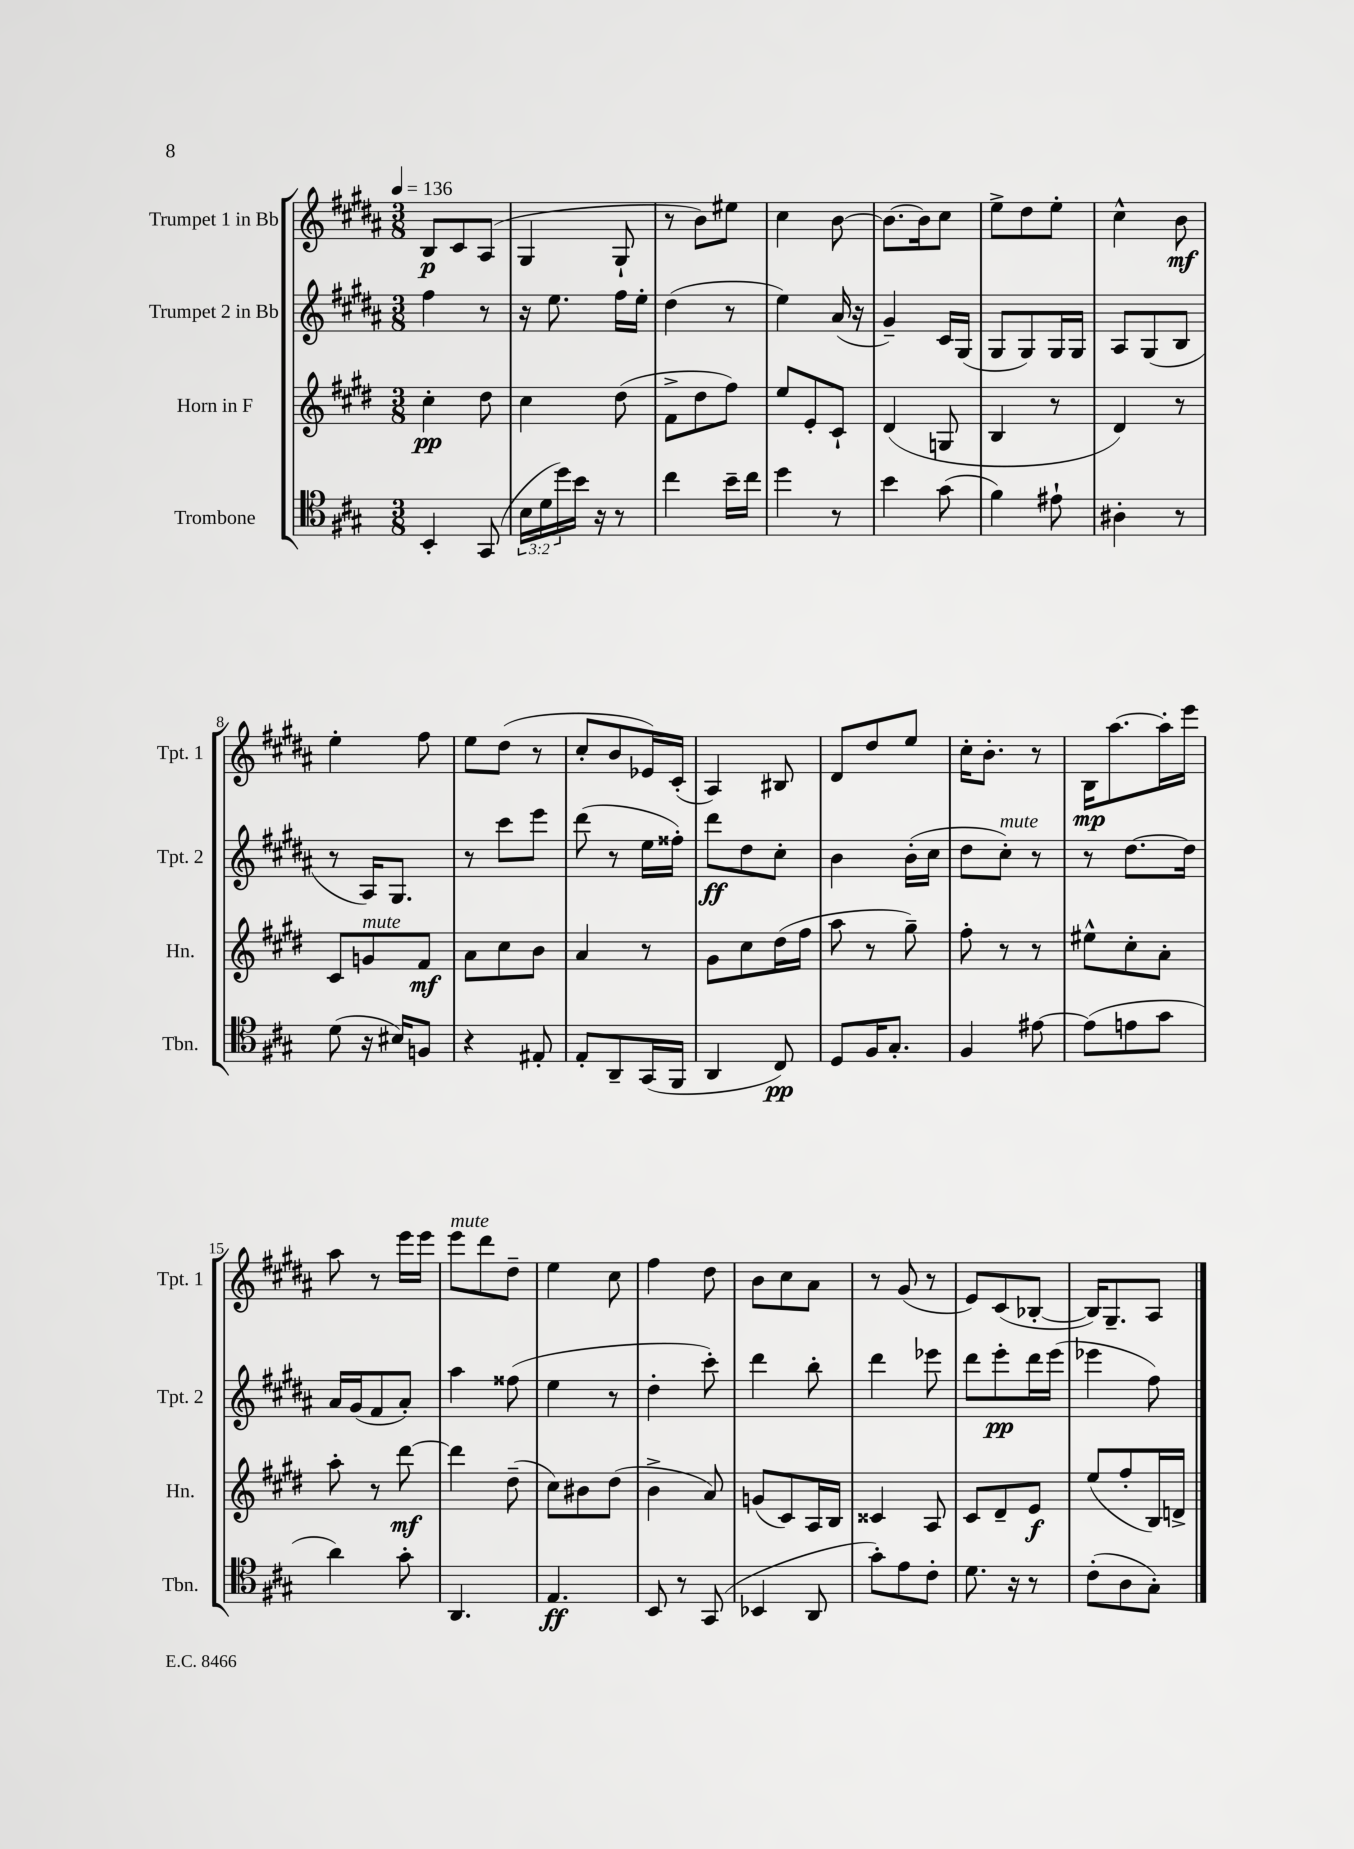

**kern	**dynam	**kern	**dynam	**kern	**dynam	**kern	**dynam
*part4	*part4	*part3	*part3	*part2	*part2	*part1	*part1
*staff4	*staff4	*staff3	*staff3	*staff2	*staff2	*staff1	*staff1
*I"Trombone	*	*I"Horn in F	*	*I"Trumpet 2 in Bb	*	*I"Trumpet 1 in Bb	*
*I'Tbn.	*	*I'Hn.	*	*I'Tpt. 2	*	*I'Tpt. 1	*
*clefC4	*	*clefG2	*	*clefG2	*	*clefG2	*
*k[f#c#g#]	*	*k[f#c#g#d#]	*	*k[f#c#g#d#a#]	*	*k[f#c#g#d#a#]	*
*M3/8	*	*M3/8	*	*M3/8	*	*M3/8	*
*MM136	*	*MM136	*	*MM136	*	*MM136	*
=1	=1	=1	=1	=1	=1	=1	=1
4BB'/	.	4cc#'\	pp	4ff#\	.	8B/L	p
.	.	.	.	.	.	8c#/	.
(8GG#/	.	8dd#\	.	8r	.	(8A#/J	.
=2	=2	=2	=2	=2	=2	=2	=2
24B\LL	.	4cc#\	.	16r	.	4G#/	.
24d\	.	.	.	.	.	.	.
.	.	.	.	8.ee\	.	.	.
24dd\)	.	.	.	.	.	.	.
16b\JJ	.	.	.	.	.	.	.
16r	.	.	.	.	.	.	.
8r	.	(8dd#\	.	16ff#\LL	.	8G#`/	.
.	.	.	.	16ee'\JJ	.	.	.
=3	=3	=3	=3	=3	=3	=3	=3
4cc#\	.	8f#^\L	.	(4dd#\	.	8r	.
.	.	8dd#\	.	.	.	8b\L)	.
16b~\LL	.	8ff#\J)	.	8r	.	8ee#X\J	.
16cc#\JJ	.	.	.	.	.	.	.
=4	=4	=4	=4	=4	=4	=4	=4
4dd\	.	8ee/L	.	4ee\)	.	4cc#\	.
.	.	8e'/	.	.	.	.	.
8r	.	8c#`/J	.	(16a#/	.	[8b\	.
.	.	.	.	16r	.	.	.
=5	=5	=5	=5	=5	=5	=5	=5
4b\	.	(4d#/	.	4g#~/)	.	8.b\L_	.
.	.	.	.	.	.	16b\k]	.
(8g#\	.	8Gn/	.	16c#/LL	.	8cc#\J	.
.	.	.	.	(16G#/JJ	.	.	.
=6	=6	=6	=6	=6	=6	=6	=6
4f#\)	.	4B/	.	8G#/L	.	8ee^\L	.
.	.	.	.	8G#/)	.	8dd#\	.
8e#X`\	.	8r	.	16G#/L	.	8ee'\J	.
.	.	.	.	16G#/JJ	.	.	.
=7	=7	=7	=7	=7	=7	=7	=7
4A#X'\	.	4d#/)	.	8A#/L	.	4cc#^^\	.
.	.	.	.	(8G#/	.	.	.
8r	.	8r	.	8B/J	.	8b\	mf
!!LO:LB:g=z
=8	=8	=8	=8	=8	=8	=8	=8
(8d\	.	8c#/L	.	8r	.	4ee'\	.
!	!	!LO:TX:a:i:t=mute	!	!	!	!	!
16r	.	8gn/	.	16A#/KL)	.	.	.
16B#X/KL)	.	.	.	8.G#/J	.	.	.
8Fn/J	.	8f#/J	mf	.	.	8ff#\	.
=9	=9	=9	=9	=9	=9	=9	=9
4r	.	8a\L	.	8r	.	8ee\L	.
.	.	8cc#\	.	8ccc#\L	.	(8dd#\J	.
8E#X'/	.	8b\J	.	8eee\J	.	8r	.
=10	=10	=10	=10	=10	=10	=10	=10
8E'/L	.	4a/	.	(8ddd#\	.	8cc#'/L	.
8AA~/	.	.	.	8r	.	8b/	.
(16GG#/L	.	8r	.	16ee\LL	.	16e-X/L)	.
16FF#/JJ	.	.	.	16ff##X'\JJ)	.	(16c#'/JJ	.
=11	=11	=11	=11	=11	=11	=11	=11
4AA/	.	8g#\L	.	8ddd#\L	ff	4A#/)	.
.	.	8cc#\	.	8dd#\	.	.	.
8C#/)	pp	(16dd#\L	.	8cc#'\J	.	8B#X/	.
.	.	16ff#\JJ	.	.	.	.	.
=12	=12	=12	=12	=12	=12	=12	=12
8D/L	.	8aa\	.	4b\	.	8d#/L	.
16F#/K	.	8r	.	.	.	8dd#/	.
8.G#'/J	.	.	.	.	.	.	.
.	.	8gg#~\)	.	(16b'\LL	.	8ee/J	.
.	.	.	.	16cc#\JJ	.	.	.
=13	=13	=13	=13	=13	=13	=13	=13
4F#/	.	8ff#'\	.	8dd#\L	.	16cc#'\KL	.
.	.	.	.	.	.	8.b'\J	.
!	!	!	!	!LO:TX:a:i:t=mute	!	!	!
.	.	8r	.	8cc#'\J)	.	.	.
[8e#X\	.	8r	.	8r	.	8r	.
=14	=14	=14	=14	=14	=14	=14	=14
(8e#\L]	.	8ee#X^^\L	.	8r	.	16B\KL	mp
.	.	.	.	.	.	[8.aa#\	.
8en\	.	8cc#'\	.	[8.dd#\L	.	.	.
8g#\J	.	8a'\J	.	.	.	16aa#'\L]	.
.	.	.	.	16dd#\Jk]	.	16eee\JJ	.
!!LO:LB:g=z
=15	=15	=15	=15	=15	=15	=15	=15
4a\)	.	8aa'\	.	16a#/LL	.	8aa#\	.
.	.	.	.	(16g#/J	.	.	.
.	.	8r	.	8f#/	.	8r	.
8g#'\	.	[8ddd#\	mf	8a#'/J)	.	16eee\LL	.
.	.	.	.	.	.	16eee\JJ	.
=16	=16	=16	=16	=16	=16	=16	=16
!	!	!	!	!	!	!LO:TX:a:i:t=mute	!
4.AA/	.	4ddd#\]	.	4aa#\	.	8eee\L	.
.	.	.	.	.	.	8ddd#\	.
.	.	(8dd#~\	.	(8ff##X\	.	8dd#~\J	.
=17	=17	=17	=17	=17	=17	=17	=17
4.E/	ff	8cc#\L)	.	4ee\	.	4ee\	.
.	.	8b#X\	.	.	.	.	.
.	.	(8dd#\J	.	8r	.	8cc#\	.
=18	=18	=18	=18	=18	=18	=18	=18
8BB/	.	4b^\	.	4dd#'\	.	4ff#\	.
8r	.	.	.	.	.	.	.
(8GG#/	.	8a/)	.	8ccc#'\)	.	8dd#\	.
=19	=19	=19	=19	=19	=19	=19	=19
4BB-X/	.	(8gn/L	.	4ddd#\	.	8b\L	.
.	.	8c#/)	.	.	.	8cc#\	.
8AA/	.	16A/L	.	8bb'\	.	8a#\J	.
.	.	16B/JJ	.	.	.	.	.
=20	=20	=20	=20	=20	=20	=20	=20
8g#'\L)	.	4c##X/	.	4ddd#\	.	8r	.
8e\	.	.	.	.	.	(8g#/	.
8c#'\J	.	8A/	.	8eee-X\	.	8r	.
=21	=21	=21	=21	=21	=21	=21	=21
8.d\	.	8c#/L	.	8ddd#\L	.	8e/L)	.
.	.	8d#~/	.	8eee'\	pp	(8c#/	.
16r	.	.	.	.	.	.	.
8r	.	8e/J	f	16ddd#\L	.	[8B-X'/J	.
.	.	.	.	(16eee\JJ	.	.	.
=22	=22	=22	=22	=22	=22	=22	=22
(8c#'\L	.	(8ee/L	.	4eee-X\	.	16B-/KL])	.
.	.	.	.	.	.	8.G#~/	.
8A\	.	8ff#'/	.	.	.	.	.
8G#'\J)	.	16B/L)	.	8ff#\)	.	8A#/J	.
.	.	16dn^/JJ	.	.	.	.	.
==	==	==	==	==	==	==	==
*-	*-	*-	*-	*-	*-	*-	*-
